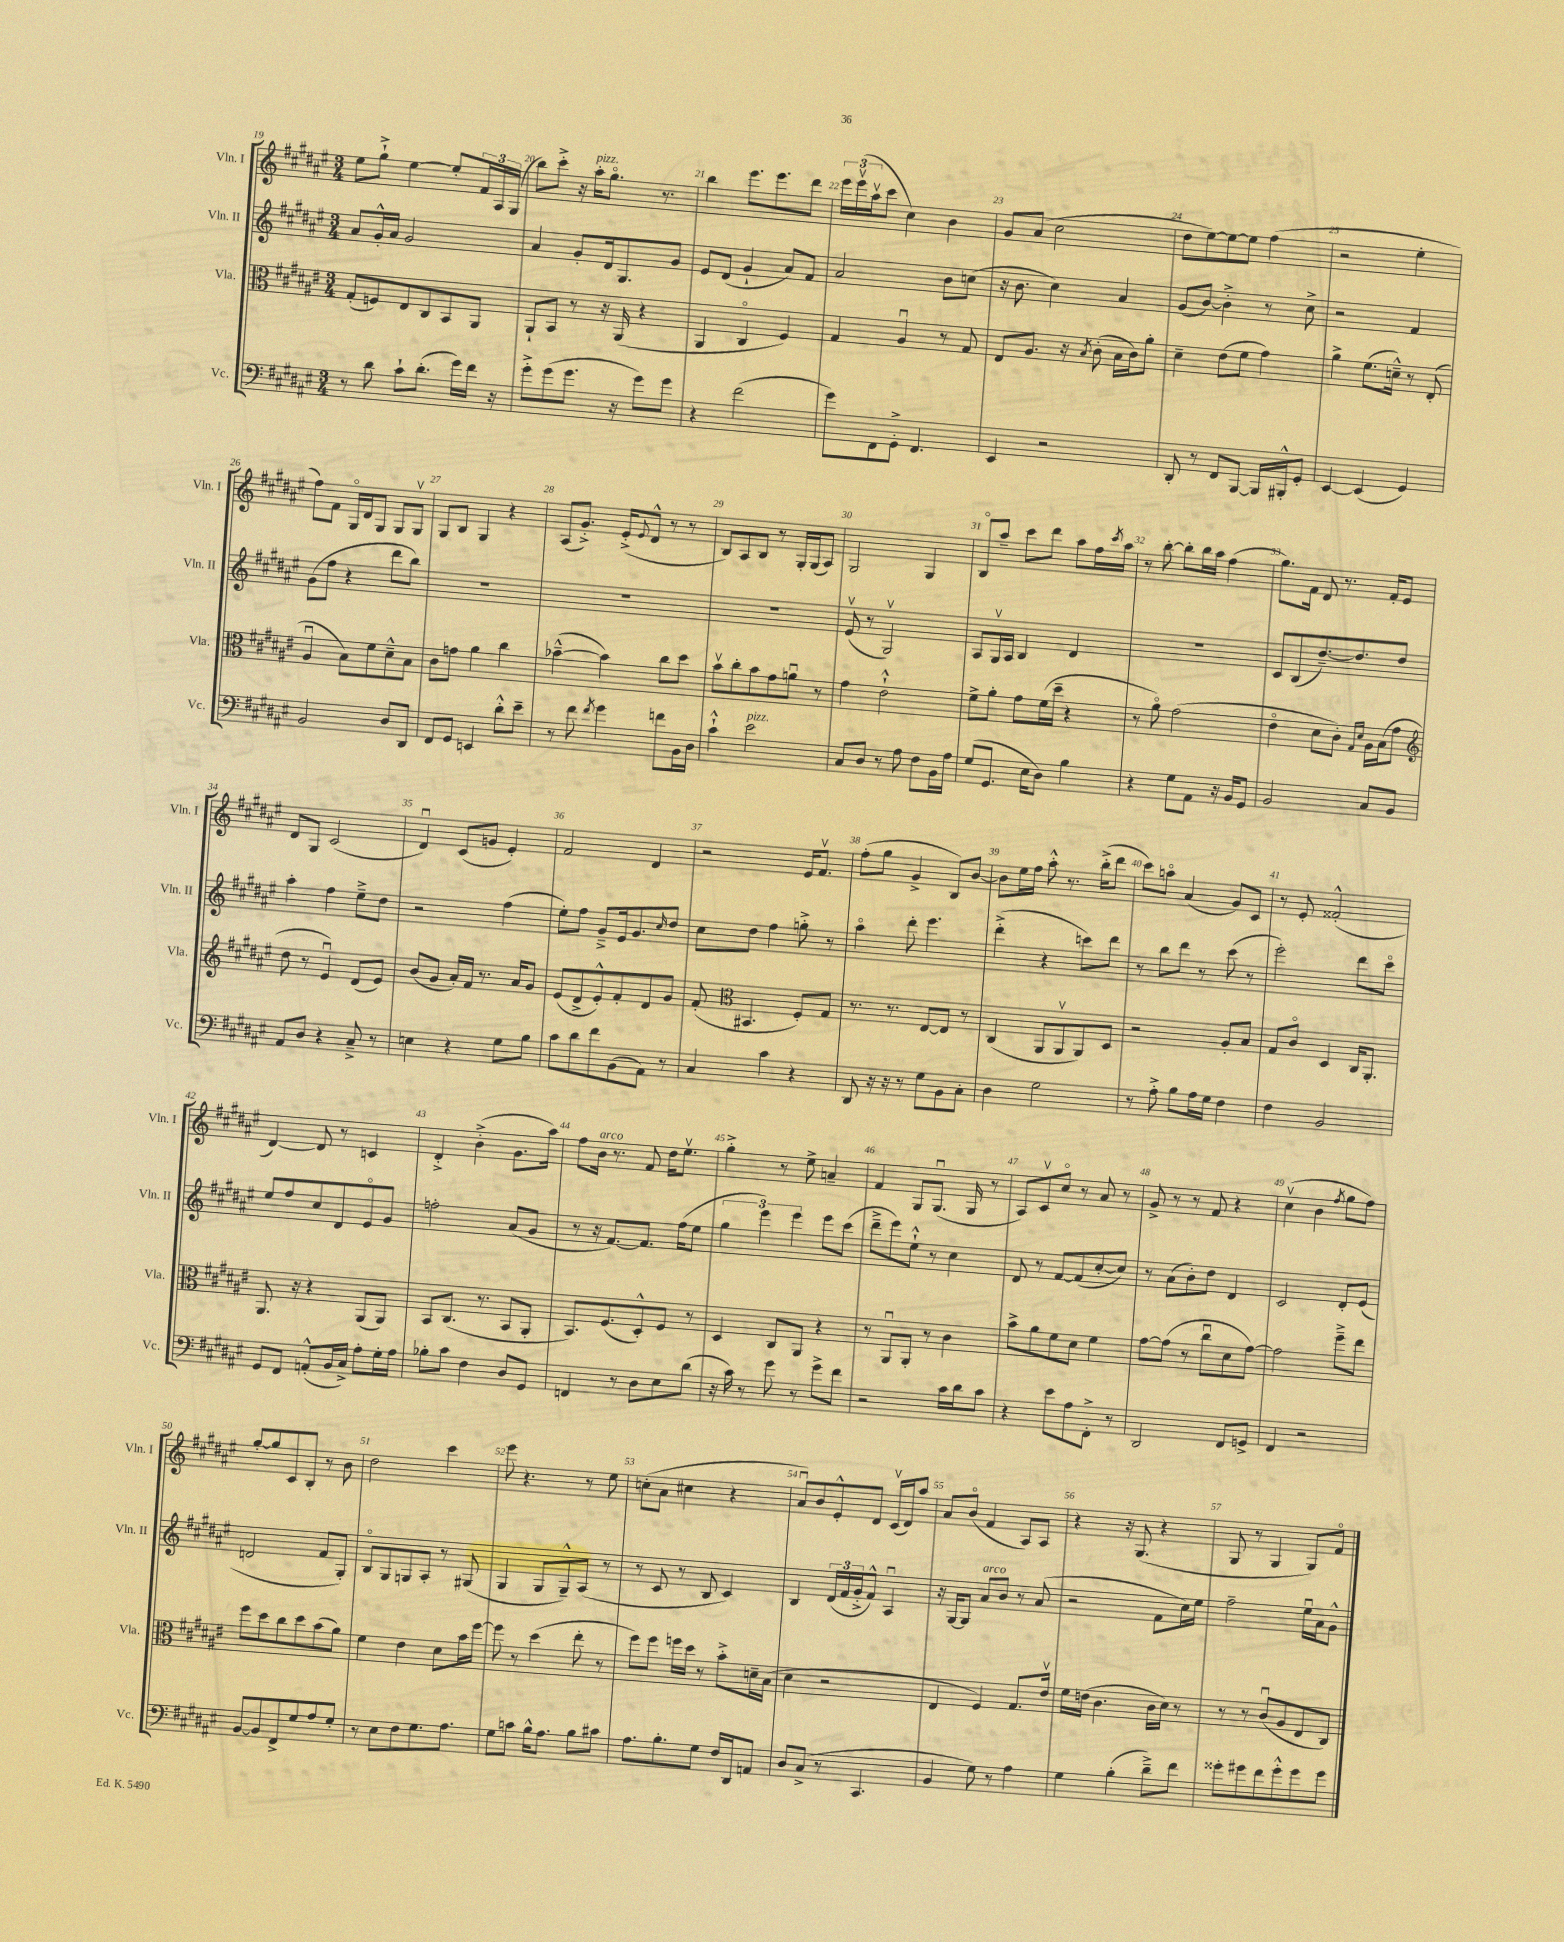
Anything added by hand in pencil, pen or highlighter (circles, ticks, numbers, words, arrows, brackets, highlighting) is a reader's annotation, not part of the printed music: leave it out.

**kern	**kern	**kern	**kern
*staff4	*staff3	*staff2	*staff1
*clefF4	*clefC3	*clefG2	*clefG2
*k[f#c#g#d#a#e#]	*k[f#c#g#d#a#e#]	*k[f#c#g#d#a#e#]	*k[f#c#g#d#a#e#]
*M3/4	*M3/4	*M3/4	*M3/4
8r	(8G#'	8a#	8ee#
8d#	8F)	16g#'^^	8gg#`^
.	.	16a#	.
8c#`	8E#	2g#	[4ee#
(8.d#'	8C#	.	.
.	8BB	.	8ee#']
16g#)	.	.	.
16f#	8AA#	.	24f#
.	.	.	24A#
16r	.	.	.
.	.	.	(24G#
=	=	=	=
8g#'^	8AA#`	4a#	8bb)
(8g#	8BB	.	8ccc#'^
8.g#	8r	8g#'	16r
.	.	.	16aa#'
.	16r	16d#	8.gg#o
16r	(16AA#	8.G#	.
8g#)	4r	.	.
.	.	.	8.r
8g#	.	8g#	.
=	=	=	=
4r	4AA#	8e#	4bb
.	.	(8d#	.
(2f#	4C#o	4g#`	8.eee#
.	.	.	8.eee#
.	4F#)	8a#)	.
.	.	8f#	8ddd#
=	=	=	=
8g#)	4G#	2a#	24eee#
.	.	.	(24eee#v
.	.	.	24aa#v
8FF#	.	.	8ccc#
8GG#'^	4A#u	.	4cc#)
4.FF#	.	.	.
.	8r	8b	4b
.	8G#	(8cc	.
=	=	=	=
4EE#	8E#	16r	8g#
.	.	8.b	.
.	8.A#	.	(8a#
2r	.	4cc#)	2cc#
.	16r	.	.
.	8qB	.	.
.	(8c#'	.	.
.	16B	4a#	.
.	16c#)	.	.
.	8a#'	.	.
=	=	=	=
8DD#'	4d#~	(8g#	8dd#
8r	.	[8b)	[8ee#)
8FF#	(8e#	4b'^]	8ee#_
[8BBB	8f#	.	8ee#]
16BBB]	4g#)	8r	(4ff#
16BBB#'^^	.	.	.
8GG#'	.	8cc#^	.
=	=	=	=
[4EE#	4a#^	2r	2r
(4EE#]	(8.f#	.	.
.	16d~^^)	.	.
4GG#)	8r	4f#	4ee#'
.	(8E#'	.	.
=	=	=	=
2BB	4A#u	(8g#	8ff#)
.	.	8ff#	8f#
.	8B)	4r	16G#o
.	.	.	16d#
.	8f#	.	8G#
8D#	8d#~^^	8ddd#	8G#
8DD#	8B	8bb)	8G#v
=	=	=	=
8FF#	8c#	2.r	8G#
8GG#	8g	.	8B
4EE	4a#	.	4G#
8d#'^^	4cc#	.	4r
8e#~	.	.	.
=	=	=	=
8r	([4b-~^^	2.r	(8A#
8f#	.	.	8.g#'^)
8qf#	.	.	.
4g#	4b-])	.	.
.	.	.	(16e#'^
.	.	.	8qqe#
.	.	.	8d#^^
8f	8cc#	.	8r
16BB	8dd#	.	8r
16D#	.	.	.
=	=	=	=
4c#`^^	8bv	2.r	8B)
.	8cc#'	.	8A#
2e#	8b	.	8B
.	8g#	.	8r
.	8au	.	16G#'
.	.	.	(16G#
.	8r	.	8A#)
=	=	=	=
8C#	4g#	(8e#v	2G#
8D#	.	8r	.
8r	2e#`^^	2G#v)	.
8A#	.	.	.
8F#	.	.	4G#
16BB	.	.	.
16A#	.	.	.
=	=	=	=
(8G#	8f#^	8A#	8Bo
8.GG#	8a#'	16G#v	8aa#~
.	.	16A#	.
.	8g#	4B	8ccc#
16E#	.	.	.
8D#)	(16f#	.	8ddd#
.	16dd#~	.	.
4B	4r	4d#	8aa#
.	.	.	16ff#
.	.	.	8qccc#
.	.	.	16aa#
=	=	=	=
4r	8r	2.r	8r
.	8a#o)	.	[8bb'
8G#	(2g#	.	8bb']
8AA#	.	.	16bb
.	.	.	16aa#
16r	.	.	(4ff#
16BB	.	.	.
8GG#	.	.	.
=	=	=	=
2BB	4e#o	8c#	8.gg#)
.	.	(8B	.
.	.	.	16f#
.	8d#	[8.dd#~)	8d#
.	8c#')	.	8.r
.	.	8.dd#]	.
.	16qqG#	.	.
.	16qqd#	.	.
8C#	16A#	.	.
.	(16B	.	16f#'
8BB	8g#	8dd#	8e#
=	=	=	=
*	*clefG2	*	*
8AA#	8dd#	4aa#'	8d#
8D#	8r	.	8G#
4r	4e#u)	4ff#	(2c#
8C#~^	(8d#	8ee#~^	.
8r	8e#)	8dd#	.
=	=	=	=
4E	(8b	2r	4d#u)
.	8g#	.	.
4r	16a#')	.	(8c#
.	16f#	.	.
.	8.r	.	8g
8G#	.	(4ff#	4e#')
.	16a#	.	.
8B	8g#	.	.
=	=	=	=
8c#	(8e#	8ee#')	2f#
8d#	8d#^	8ff#	.
8f#	8e#'^^)	8g#~^	.
(8BB	8f#'	16e#	.
.	.	8.g#	.
8AA#)	8d#	.	4d#
.	.	16qqcc#	.
8r	8g#	8dd#	.
=	=	=	=
4C#	(8f#'	8cc#	2r
*	*clefC3	*	*
.	4.BB#	8dd#	.
4c#	.	4ff#	.
4r	8F#')	8gg'^	16e#
.	.	.	8.f#v
.	8G#	8r	.
=	=	=	=
8DD#	8.r	4aa#o	(8ff#'
16r	.	.	8gg#
16r	8.r	.	.
8r	.	8ddd#'	4g#^
8G#	[8E#	4.eee#	.
8BB	8E#]	.	8B)
8C#'	8r	.	[8b
=	=	=	=
4D#	(4C#	(4ddd#'^	8b]
.	.	.	16ee#
.	.	.	16ff#
2G#	8AA#	4r	8aa#'^^
.	8AA#v	.	8.r
.	8AA#)	8ccc)	.
.	.	.	(16bb'^
.	8D#	8ddd#	8ddd#
=	=	=	=
8r	2r	8r	8ccc#)
8A#'^	.	8bb	8aao
8B	.	8ddd#	(4a#
16A#	.	8r	.
16G#	.	.	.
4F#	8A#'	(8ccc#	8g#)
.	8B	8r	8c#
=	=	=	=
4F#	8G#	2eee#')	8r
.	8c#o	.	8e#'
2BB	4D#	.	(2f##'^^
.	16C#	8ddd#	.
.	8.AA#'	.	.
.	.	8ccc#o	.
=	=	=	=
8GG#	8.AA#	8ee#	[4d#)
8FF#	.	8ff#	.
.	16r	.	.
(8AA'^^	4r	8cc#	8d#]
16BB	.	8d#	8r
16C#^)	.	.	.
8A#'	(8AA#	8e#o	4c
16G#'	8AA#)	8g#	.
16A#	.	.	.
=	=	=	=
8B-'	8BB	2ff'	4d#'^
8c#	(8.C#	.	.
4F#	.	.	(4b'^
.	8.r	.	.
8D#	8BB	(8a#	8.g#
8GG#	8AA#'	8g#	.
.	.	.	16aa#)
=	=	=	=
4FF	8.BB)	8r	8ff#
.	.	16r	16b
.	(8.F#	[8.f#)	8.r
8r	.	.	.
8D#	8D#'^^)	8.f#]	8f#
8E#	8F#	.	16dd#
.	.	(16ff#	8.ee#v
(8d#	8r	8ee#	.
=	=	=	=
16r	4D#	6gg#	4gg#'^
16c#)	.	.	.
8r	.	.	.
.	.	6eee#)	.
8g#	8C#	.	8r
.	.	6eee#	.
8r	8AA#	.	8ee#^
8g#^	4r	8eee#	4a~
8f#	.	(8ccc#	.
=	=	=	=
2r	8r	8ddd#~^	4f#
.	8AA#u	8eee#)	.
.	8AA#'	8ee#`^^	8G#
.	8r	8r	(8.G#u
16c#	4c#	4cc#	.
16d#	.	.	16G#
8c#	.	.	8r
=	=	=	=
4r	8b^	8d#	8A#)
.	8a#	8r	8c#v
8e#	8f#	[8f#	8cc#o
8A#	8d#	(8f#]	8r
8FF#'^	4f#	[8cc#'	8a#
8r	.	8cc#])	8r
=	=	=	=
2DD#	[8g#	8r	8g#^
.	(8g#]	(8a#	8r
.	8r	8b')	8r
.	8cc#u	8dd#	8f#
8FF#	8d#	4d#	4r
8GG^	[8g#)	.	.
=	=	=	=
4FF#	2g#]	2c#	(4cc#v
2r	.	.	4b
.	.	.	8qff#
.	8ff#~^	8d#'	8gg#
.	8ee#	(8e#	8ff#)
=	=	=	=
[8BB	8ff#	2d	[8gg#'
8BB]	8dd#	.	8gg#]
8FF#^	8cc#	.	8c#
8G#	8dd#	.	8B'
8A#	(8b	8f#	8r
8G#'	8a#)	8G#')	8b
=	=	=	=
8r	4f#	8Bo	2dd#
8E#	.	8G#	.
8F#	4e#	8G	.
8.G#	.	8A#'	.
.	8d#	8r	4ccc#
8.A#	.	.	.
.	16b	(8G#	.
.	[16ff#	.	.
=	=	=	=
8G#	8ff#]	4G#	8eee#
8c	8r	.	4.r
16B^^	(4dd#	8G#	.
8.A#	.	.	.
.	.	8G#~^^)	.
8B	8ee#'	(8A#	8r
8c#	8r	8r	8ee#
=	=	=	=
8.A#	8ff#)	8r	(8cc'
.	8ff#	8c#	8a#
8.B'	.	.	.
.	16ff	8r	4cc#
.	16dd#	.	.
8G#	8r	8B	.
16F#	8b'^	4c#)	4r
16DD#	.	.	.
8AA	16d~	.	.
.	(16B	.	.
=	=	=	=
8D#	4d#	4B	8a#u)
(8C#^	.	.	8b
8r	2r	(24d#	8e#'^^
.	.	24f#	.
.	.	24g#'^	.
4.CC#	.	8f#^^)	8d#
.	.	4A#u	(16c#v
.	.	.	16d#)
.	.	.	8aa#
=	=	=	=
4BB	4E#	16r	8a#
.	.	[16G#	.
.	.	8G#]	(8bo
8G#)	4F#)	8a#	4f#
8r	.	8b	.
4A#	8.G#	8r	8A#)
.	.	(8a#	8A#
.	16e#v	.	.
=	=	=	=
4G#	16f#	2r	4r
.	(16e	.	.
.	4.c#	.	.
(4B'	.	.	16r
.	.	.	(8.G#
8d#~^)	16c#	8f#	4r
.	16d#)	.	.
8f#	8r	16cc#)	.
.	.	16ee#	.
=	=	=	=
8g##'	8r	2ff#~	8G#
8g#	8r	.	8r
8f#	(8c#u	.	4G#
8g#'^^	8A#	.	.
8g#	8E#	16ee#u	8G#)
.	.	16a#	.
8g#	8C#)	8g#^^	8f#o
==	==	==	==
*-	*-	*-	*-
